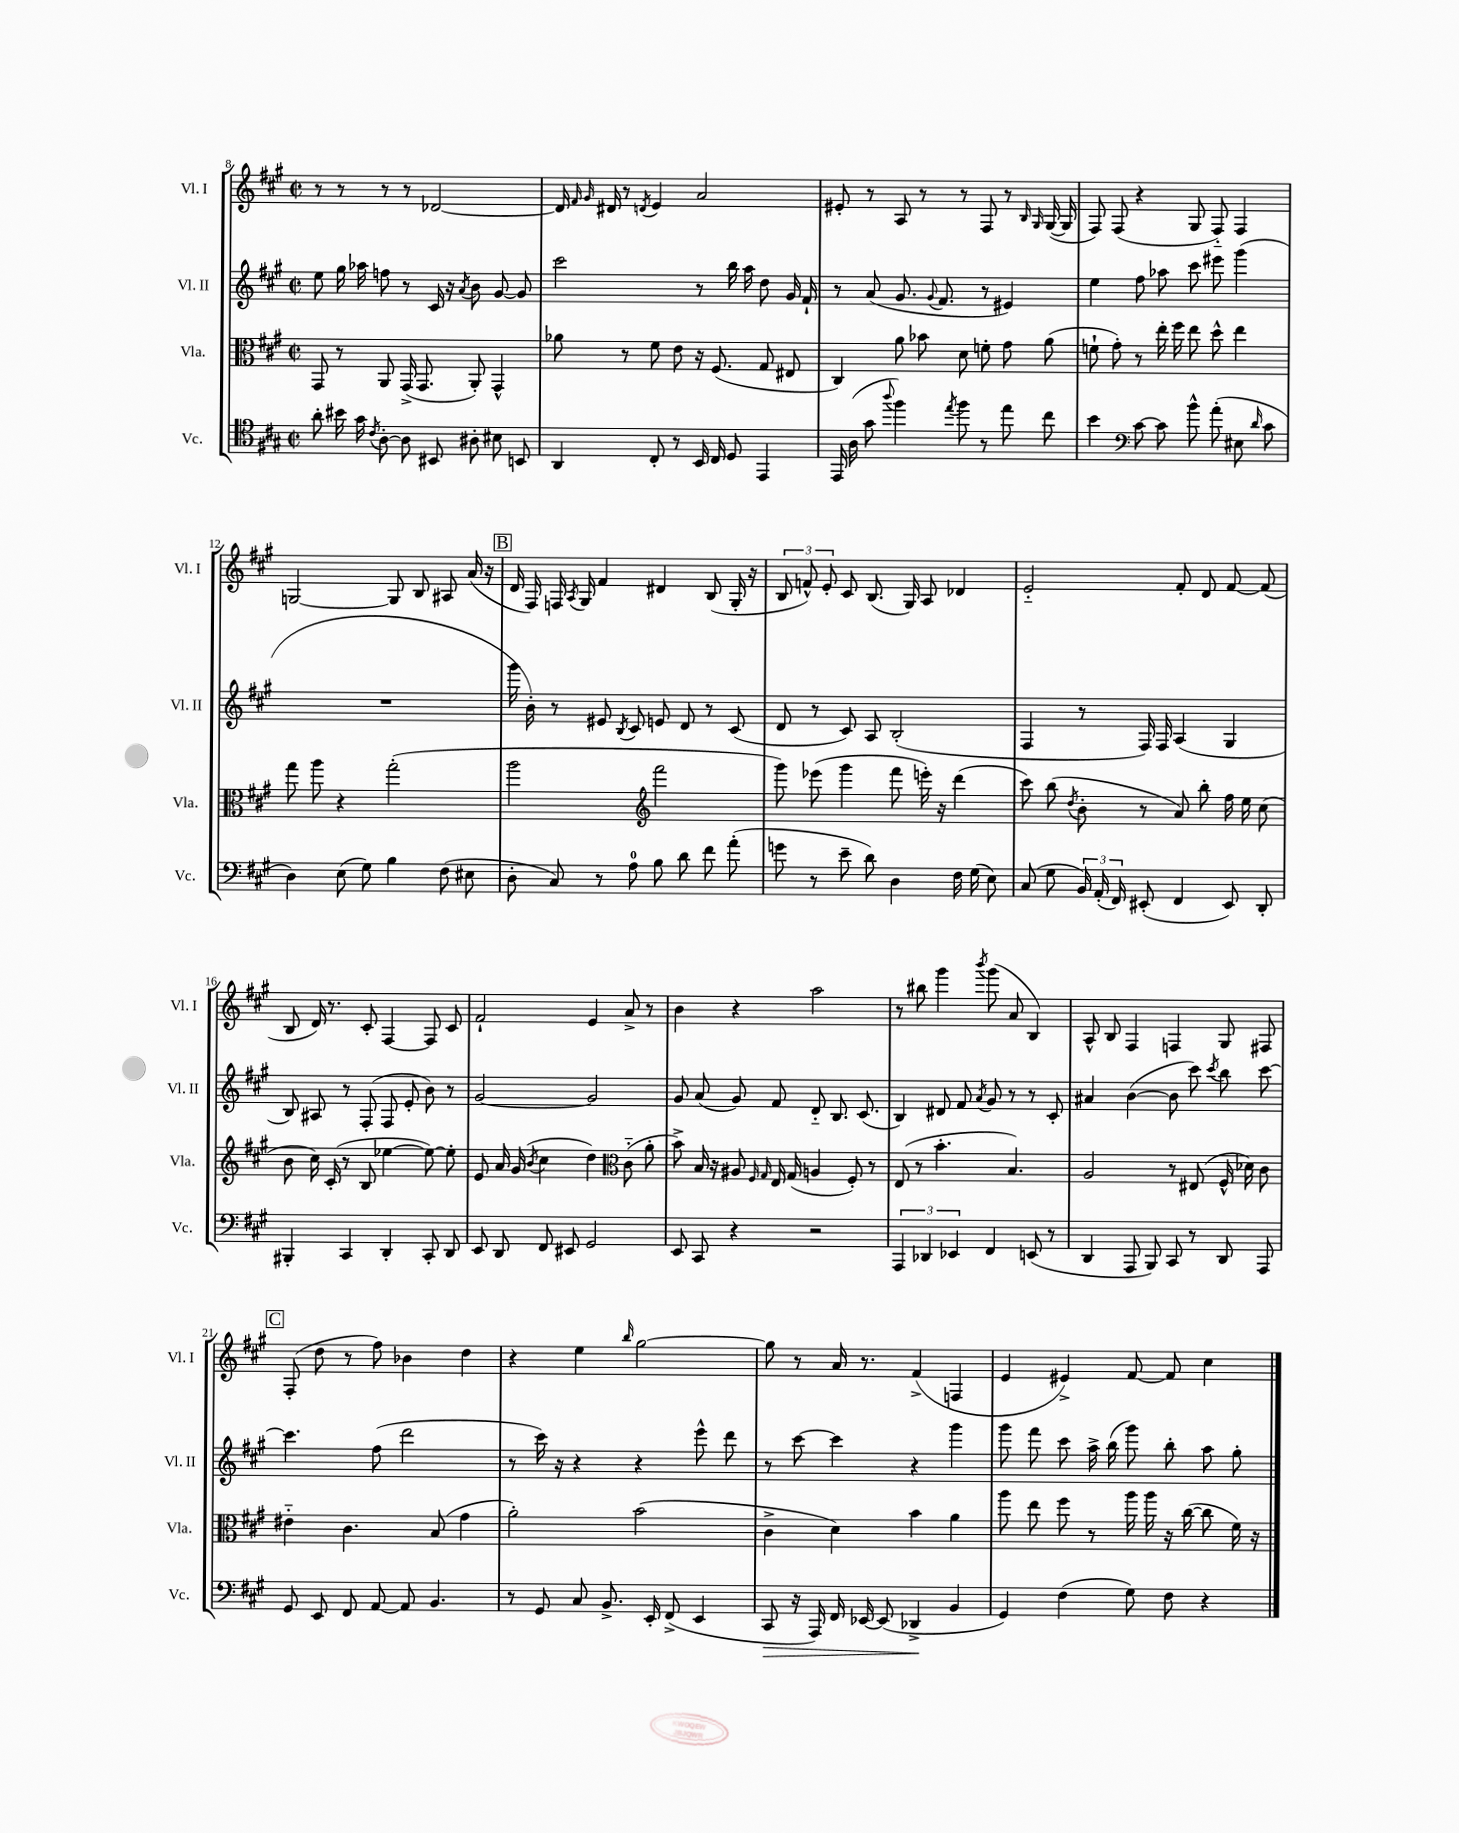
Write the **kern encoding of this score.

**kern	**kern	**kern	**kern
*staff4	*staff3	*staff2	*staff1
*clefC4	*clefC3	*clefG2	*clefG2
*k[f#c#g#]	*k[f#c#g#]	*k[f#c#g#]	*k[f#c#g#]
*M2/2	*M2/2	*M2/2	*M2/2
*met(c|)	*met(c|)	*met(c|)	*met(c|)
8a'\	8GG#/	8ee\	8r
16b#\	8r	16gg#\	8r
16g#\	.	16aa-\	.
8qc#/	.	.	.
[8A'\	8AA/	8ff\	8r
8A\]	(16GG#^/	8r	8r
.	8.GG#/	.	.
8BB#/	.	16c#/	[2d-/
.	.	16r	.
.	.	8qa/	.
8A#'\	8AA'/)	8b\	.
8B#\	4GG#^^/	[8g#/	.
8BB/	.	8g#/]	.
=	=	=	=
4AA/	8a-\	2ccc#\	16d-/]
.	.	.	16qqf#/
.	.	.	16qqg#/
.	.	.	16d#/
.	8r	.	8r
.	.	.	8qd/
8C#'/	8f#\	.	4e/
8r	8e\	.	.
16BB/	16r	8r	2a/
16C#/	(8.F#/	.	.
8D/	.	16bb\	.
.	.	16aa\	.
4EE/	8G#/	8dd\	.
.	8E#/	16g#/	.
.	.	16f#`/	.
=	=	=	=
16EE/	4C#/)	8r	8e#'/
(16A\	.	.	.
8g#\	.	(8a/	8r
8qqaa/	.	.	.
4ff#\)	8a\	8.g#/	8A/
.	8b-\	.	8r
.	.	8qqg#/	.
.	.	8.f#/	.
8qee/	.	.	.
8ff#\	8d\	.	8r
8r	8f'\	8r	8F#/
8ee\	8g#\	4e#/)	8r
.	.	.	16qqB/
.	.	.	16qqG#/
8cc#\	(8a\	.	([16G#/
.	.	.	16G#/]
=	=	=	=
4b\	8f`\	4ee\	8F#/)
.	8g#'\)	.	(8F#/
*clefF4	*	*	*
[8c#\	8r	8ff#\	4r
8c#\]	16ee'\	8aa-\	.
.	16ff#\	.	.
8b^^\	8ee\	8ccc#\	8G#/
(8a'\	8dd^^\	8eee#\	8F#'~/)
8E#\	4ee\	(4ggg#\	4F#/
16qqd/	.	.	.
8c#\	.	.	.
=	=	=	=
4D\)	8gg#\	1r	[2G/
.	8aa\	.	.
(8E\	4r	.	.
8G#\)	.	.	.
4B\	(2gg#'\	.	8G/]
.	.	.	8B/
(8F#\	.	.	8A#/
8E#\	.	.	(16a/
.	.	.	16r
=	=	=	=
8D'\	2aa\	16ggg#\	16d/
.	.	16b'\)	16F#/)
8C#/)	.	8r	16F/
.	.	.	8qA/
.	.	.	16G#/
8r	.	8e#/	4f#/
.	.	8qB/	.
8A\	.	8c#/	.
*	*clefG2	*	*
8B\	2fff#\	8e/	4d#/
8d\	.	8d/	.
8f#\	.	8r	(8B/
(8a'\	.	(8c#/	16G#'/
.	.	.	16r
=	=	=	=
8g\	8ggg#\)	8d/	12B/
.	.	.	12f^^/)
8r	(8eee-\	8r	.
.	.	.	12e'/
8e~\	4ggg#\	8c#/)	8c#/
8d\)	.	8A/	(8.B/
4D\	8fff#\	(2B'/	.
.	.	.	16G#/)
.	16eee'\)	.	8A/
.	16r	.	.
16F#\	(4ddd\	.	4d-/
(16G#\	.	.	.
8E\)	.	.	.
=	=	=	=
(8C#/	8ccc#\)	4F#/	2e'~/
8G#\	(8bb\	.	.
.	8qdd/	.	.
24BB/)	8b'\	8r	.
(24AA'/	.	.	.
24FF#/)	.	.	.
(8EE#'/	8r	16F#/)	.
.	.	16F#/	.
4FF#/	8a/)	(4A/	8f#'/
.	8bb'\	.	8d/
8EE#/)	16ff#\	4G#/	[8f#/
.	16ee\	.	.
8DD'/	(8cc#\	.	(8f#/]
=	=	=	=
4BBB#'/	8b\	8B/)	8B/
.	16cc#\)	8A#/	16d/)
.	(16c#'/	.	8.r
4CC#/	8r	8r	.
.	8B/	(8F#'/	8c#'/
4DD'/	[4ee-\	8F#/	[4F#/
.	.	8e'/	.
8CC#'/	8ee-\_)	8b\)	8F#/]
8DD/	8ee-'\]	8r	8c#/
=	=	=	=
8EE/	8e/	[2g#/	2f#`/
8DD/	16a/	.	.
.	(16g#/	.	.
.	8qb/	.	.
8FF#/	4cc#\	.	.
8EE#/	.	.	.
2GG#/	4dd\)	2g#/]	4e/
*	*clefC3	*	*
.	(8c#'~\	.	8a^/
.	8a'\	.	8r
=	=	=	=
8EE/	8b^\)	8g#/	4b\
8CC#/	16B/	(8a/	.
.	16r	.	.
4r	8A#/	8g#/)	4r
.	16qqF#/	.	.
.	16qqG#/	.	.
.	16E/	8f#/	.
.	(16G#/	.	.
2r	4A/	8d'~/	2aa\
.	.	8.B/	.
.	8F#'/)	.	.
.	.	(8.c#/	.
.	8r	.	.
=	=	=	=
6AAA/	(8E/	4B/)	8r
.	8r	.	8bb#\
6DD-/	.	.	.
.	4.b'\	8d#/	4ggg#\
6EE-/	.	.	.
.	.	8f#/	.
.	.	8qa/	8qbbb/
4FF#/	.	8g#/	(8ggg#\
.	4.B/)	8r	8a/
(8EE/	.	8r	4B/)
8r	.	8c#'/	.
=	=	=	=
4DD/	2A/	4a#/	8A^^/
.	.	.	8B/
8AAA/	.	([4b\	4F#/
8BBB/)	.	.	.
8CC#/	8r	8b\]	4F/
8r	(8E#/	8ccc#\)	.
.	.	8qccc#/	.
8DD/	16F#^^/	8bb\	8G#/
.	16d-\)	.	.
8AAA/	8c#\	[8ccc#\	8F#/
=	=	=	=
8GG#/	4e#'~\	4.ccc#\]	(8F#'/
8EE/	.	.	8dd\
8FF#/	4.c#\	.	8r
[8AA/	.	(8ff#\	8ff#\)
8AA/]	.	2ddd\	4b-\
4.BB/	(8B/	.	.
.	4g#\	.	4dd\
=	=	=	=
8r	2a'\)	8r	4r
8GG#/	.	16ccc#\)	.
.	.	16r	.
8C#/	.	4r	4ee\
8.BB^/	.	.	.
.	.	.	16qqbb/
.	(2b\	4r	[2gg#\
16EE'/	.	.	.
(8FF#^/	.	.	.
4EE/	.	8eee^^\	.
.	.	8ddd\	.
=	=	=	=
8CC#/	4c#^\	8r	8gg#\]
16r	.	[8ccc#\	8r
16AAA/)	.	.	.
16FF#/	4d\)	4ccc#\]	16a/
[16EE-/	.	.	8.r
(8EE-/]	.	.	.
4DD-^/	4b\	4r	(4f#^/
4BB/	4a\	4ggg#\	4F/
=	=	=	=
4GG#/)	8aa\	8ggg#\	4e/
.	8ee\	8fff#\	.
(4F#\	8ff#\	8ccc#\	4e#^/)
.	8r	16aa^\	.
.	.	(16bb\	.
8G#\)	16aa\	8ggg#\)	[8f#/
.	16aa\	.	.
8F#\	16r	8bb'\	8f#/]
.	([16cc#\	.	.
4r	8cc#\]	8aa\	4cc#\
.	16f#\)	8gg#'\	.
.	16r	.	.
==	==	==	==
*-	*-	*-	*-
